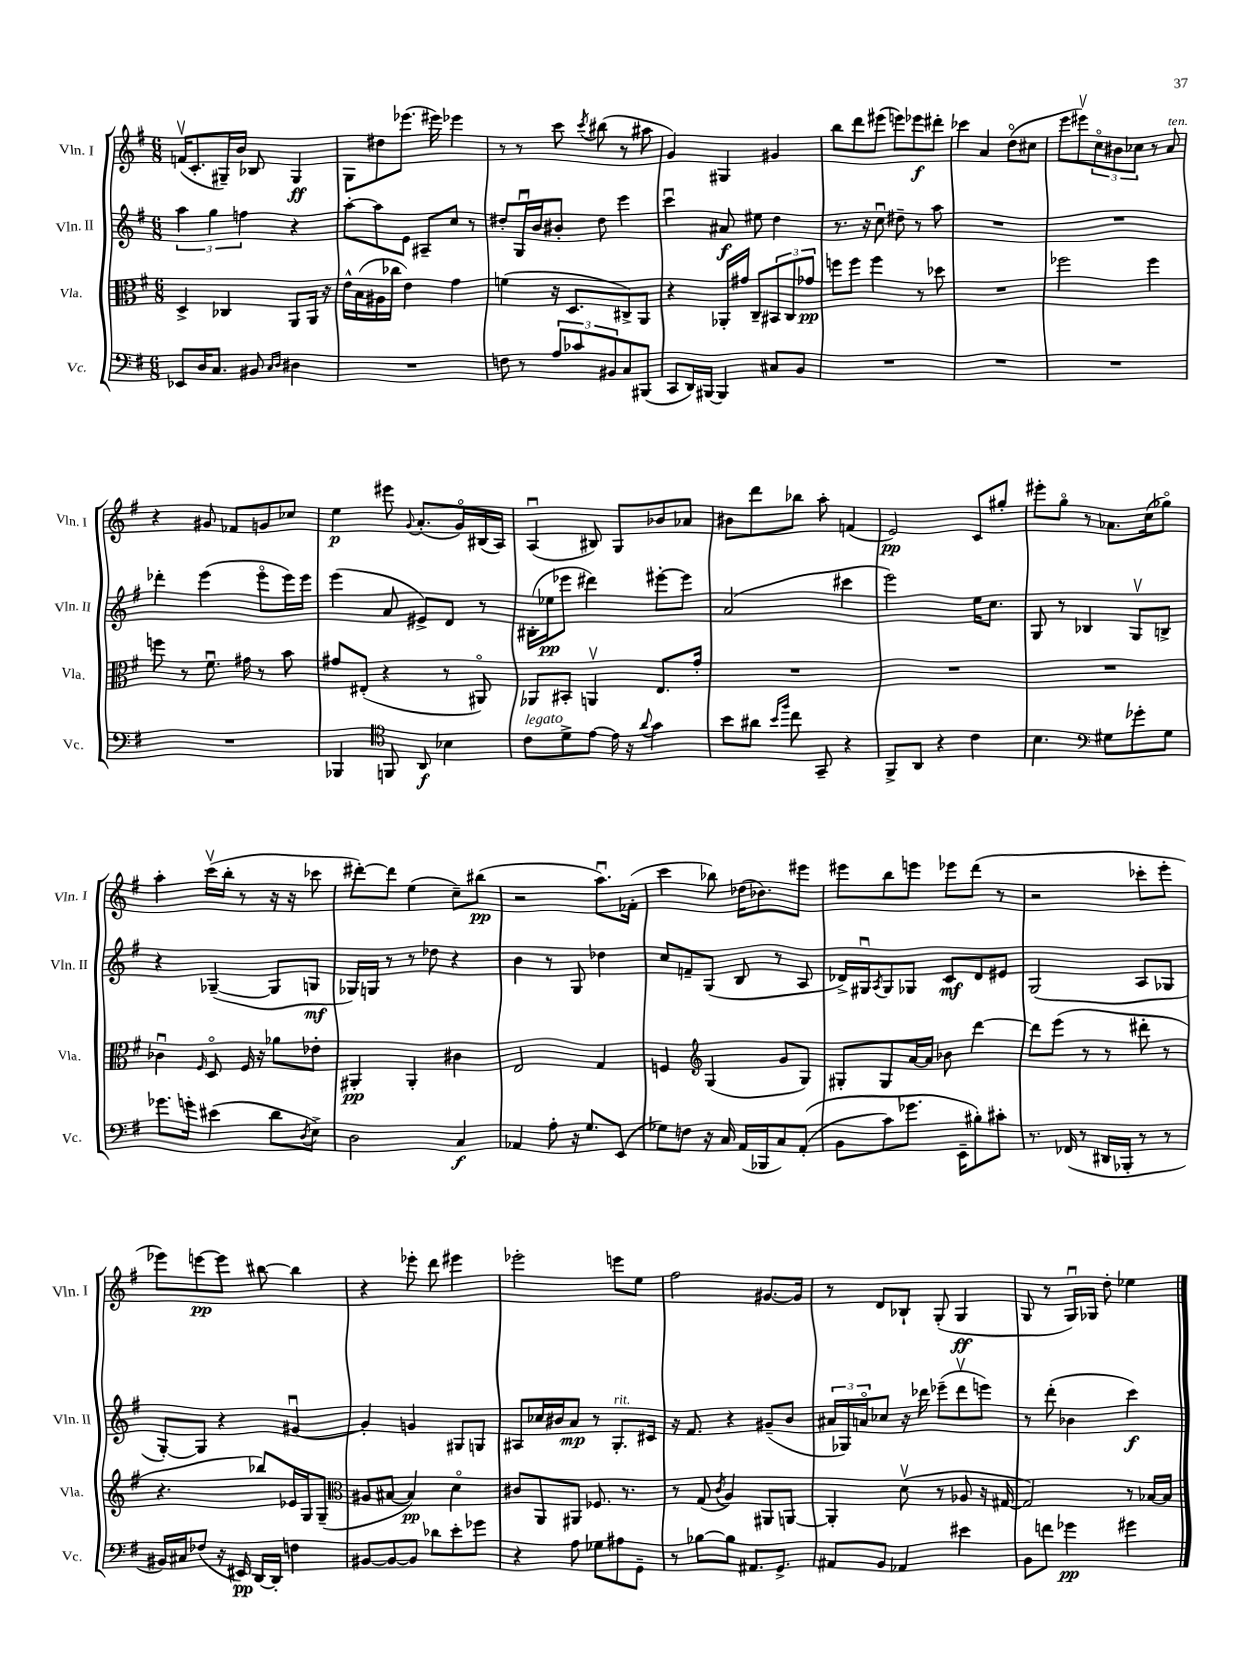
<<
\new StaffGroup <<
\new Staff = "s0" \with { instrumentName = "Vln. I" shortInstrumentName = "Vln. I" } {
    \clef treble \key g \major \numericTimeSignature \time 6/8
    f'16\upbow( c'8.-. gis16--) b'16 bes8 gis4\ff |
    g8 dis''8 ees'''8.( eis'''16) ees'''4 |
    r8 r8 c'''8 \acciaccatura { c'''8 } bis''8( r8 ais''8 |
    g'4) gis4 gis'4 |
    b''8 d'''8 eis'''8( e'''8) ees'''8\f dis'''8-. |
    ces'''4 a'4 d''8\flageolet( cis''8 |
    e'''8 eis'''8\upbow) \tuplet 3/2 { c''8\flageolet bis'8 ces''8 } r8 a'8^\markup { \italic "ten." } |
    r4 gis'8 fes'8 g'8 ces''8 |
    e''4\p eis'''8 \appoggiatura { g'8 } a'8.-.( g'16\flageolet) bis16( a16) |
    a4\downbow( bis8) g8 bes'8 aes'8 |
    bis'8 d'''8 bes''8 a''8-. f'4( |
    e'2\pp) c'8 gis''8-. |
    eis'''8-. g''8\flageolet r8 aes'8. c''16( ges''8\flageolet) |
    a''4-. c'''16\upbow( b''16-. r8 r16 r16 ces'''8 |
    dis'''8~-.) dis'''8 e''4( c''8--) bis''8\pp( |
    r2 a''8.\downbow) fes'16-.( |
    c'''4 bes''8) des''16( bes'8.) eis'''8 |
    eis'''8 b''8 e'''8 ees'''8 d'''8( r8 |
    r2 ces'''8-. e'''8-. |
    ees'''8) e'''8~\pp e'''8 bis''8~ bis''4 |
    r4 ees'''8-. d'''8 eis'''4 |
    ees'''2-. e'''8 e''8 |
    fis''2 gis'8.~ gis'16 |
    r8 d'8 bes8-! g8-.( g4\ff |
    g8 r8 g16\downbow) ges16 d''8-. ees''4 \bar "|." |
}
\new Staff = "s1" \with { instrumentName = "Vln. II" shortInstrumentName = "Vln. II" } {
    \clef treble \key g \major \numericTimeSignature \time 6/8
    \tuplet 3/2 { a''4 g''4 f''4 } r4 |
    a''8~-. a''8 e'8 ais8-- c''8 r8 |
    dis''8-. g16\downbow b'16 bis'8-. dis''8 e'''4 |
    c'''4\downbow ais'8\f eis''8 d''4 |
    r8. r16 c''8\downbow dis''8-- r8 a''8 |
    R2. |
    R2. |
    des'''4-. e'''4( e'''8\flageolet e'''16) e'''16 |
    e'''4( a'8 eis'8->) d'8 r8 |
    bis16-.( ees''16\pp ees'''8 dis'''4) eis'''8~-. eis'''8 |
    a'2( cis'''4 |
    e'''2) e''16 c''8. |
    g8 r8 bes4 g8\upbow b8-> |
    r4 ges4~--( ges8 g8\mf |
    ges16) g16 r8 r8 des''8 r4 |
    b'4 r8 g8 des''4 |
    c''8 f'8-- g8( b8 r8 a8 |
    des'16->) gis16\downbow \acciaccatura { a8 } gis8 ges8 c'8\mf des'8 eis'8 |
    g2( a8 ges8 |
    g8~-.) g8 r4 gis'4~\downbow |
    gis'4-. g'4 gis8 g8 |
    ais8 ces''16 bis'16 a'8\mp r8 g8.-.^\markup { \italic "rit." } cis'16 |
    r16 fis'8. r4 gis'8--( b'8 |
    \tuplet 3/2 { ais'16 ges16) a'16\flageolet } ces''8 r16 des'''16 ees'''8--( des'''8\upbow e'''8) |
    r8 d'''8-.( bes'4 c'''4\f) \bar "|." |
}
\new Staff = "s2" \with { instrumentName = "Vla." shortInstrumentName = "Vla." } {
    \clef alto \key g \major \numericTimeSignature \time 6/8
    d4-> ces4 a,8 a,16 r16 |
    e'16-^ b16( ais16 ces''16 e'4) g'4 |
    f'4( r16 d8. cis8->) a,8 |
    r4 aes,16-. gis'16 c8-- \tuplet 3/2 { bis,8 c8 ges'8\pp } |
    f''8 f''8 f''4 r8 des''8 |
    R2. |
    fes''2 fes''4 |
    f''8 r8 fis'8.\downbow gis'16 r8 b'8 |
    gis'8 eis8-.( r4 r8 ais,8\flageolet) |
    aes,8 bis,8-. a,4\upbow e8. g'16-. |
    R2. |
    R2. |
    R2. |
    ces'4\downbow \grace { fis16 } d8\flageolet fis16 r16 aes'8 ees'8-. |
    ais,4-.\pp ais,4-. cis'4 |
    e2 g4 |
    f4 \clef treble g4( g'8 g8) |
    gis8-. gis8 a'16~ a'16 bes'8 d'''4~ |
    d'''8 e'''8( r8 r8 dis'''8-. r8 |
    r4. bes''8) ees'16 g16 g8--( |
    \clef alto ais8 bis8~ bis4\pp) d'4\flageolet |
    cis'8 a,8 ais,8 fes8. r8. |
    r8 g8( \acciaccatura { c'8 } a4) ais,8 a,8~ |
    a,4-. d'8\upbow( r8 aes8 r16 gis16~ |
    gis2) r8 bes16~ bes16 \bar "|." |
}
\new Staff = "s3" \with { instrumentName = "Vc." shortInstrumentName = "Vc." } {
    \clef bass \key g \major \numericTimeSignature \time 6/8
    ees,8 d16 c8. bis,8 \grace { c16 d16 } dis4 |
    R2. |
    f8 r8 \tuplet 3/2 { a8 ces'8 bis,8 } c8 bis,,8( |
    c,8 d,16) bis,,16~ bis,,4 cis8 b,8 |
    R2. |
    R2. |
    R2. |
    R2. |
    bes,,4 \clef tenor f,8 a,8\f bes4 |
    c'8^\markup { \italic "legato" } d'8-> e'8~ e'16 r16 \appoggiatura { a'8 } g'4 |
    b'8 ais'8 \grace { b'16 fis''16 } c''8 g,8-- r4 |
    fis,8-> a,8 r4 c'4 |
    b4. \clef bass gis8 ges'8-. gis8 |
    ges'8. g'16-. eis'4( d'8 \acciaccatura { d8 } e8->) |
    d2 c4\f |
    aes,4 a8-. r16 g8. e,8( |
    ges8) f8 r16 c16 a,16( bes,,16 c8) a,8-.(\( |
    b,8 c'8) ges'8. e,16-- bis8-.\) cis'8-. |
    r8. fes,16( r8 dis,16 bes,,16-. r8 r8 |
    bis,16) cis16 fes8( r16 eis,16\pp) d,16~ d,16-. f4 |
    bis,8~ bis,8~ bis,8 des'8 e'8-. ges'8 |
    r4 a8 ges8 ais8 g,8-- |
    r8 bes8~ bes8 ais,8. g,8.-> |
    ais,8 b,8 aes,4 eis'4 |
    b,8 f'8 ges'4\pp gis'4 \bar "|." |
}
>>
>>
\layout { \context { \Score \remove "Bar_number_engraver" } }
